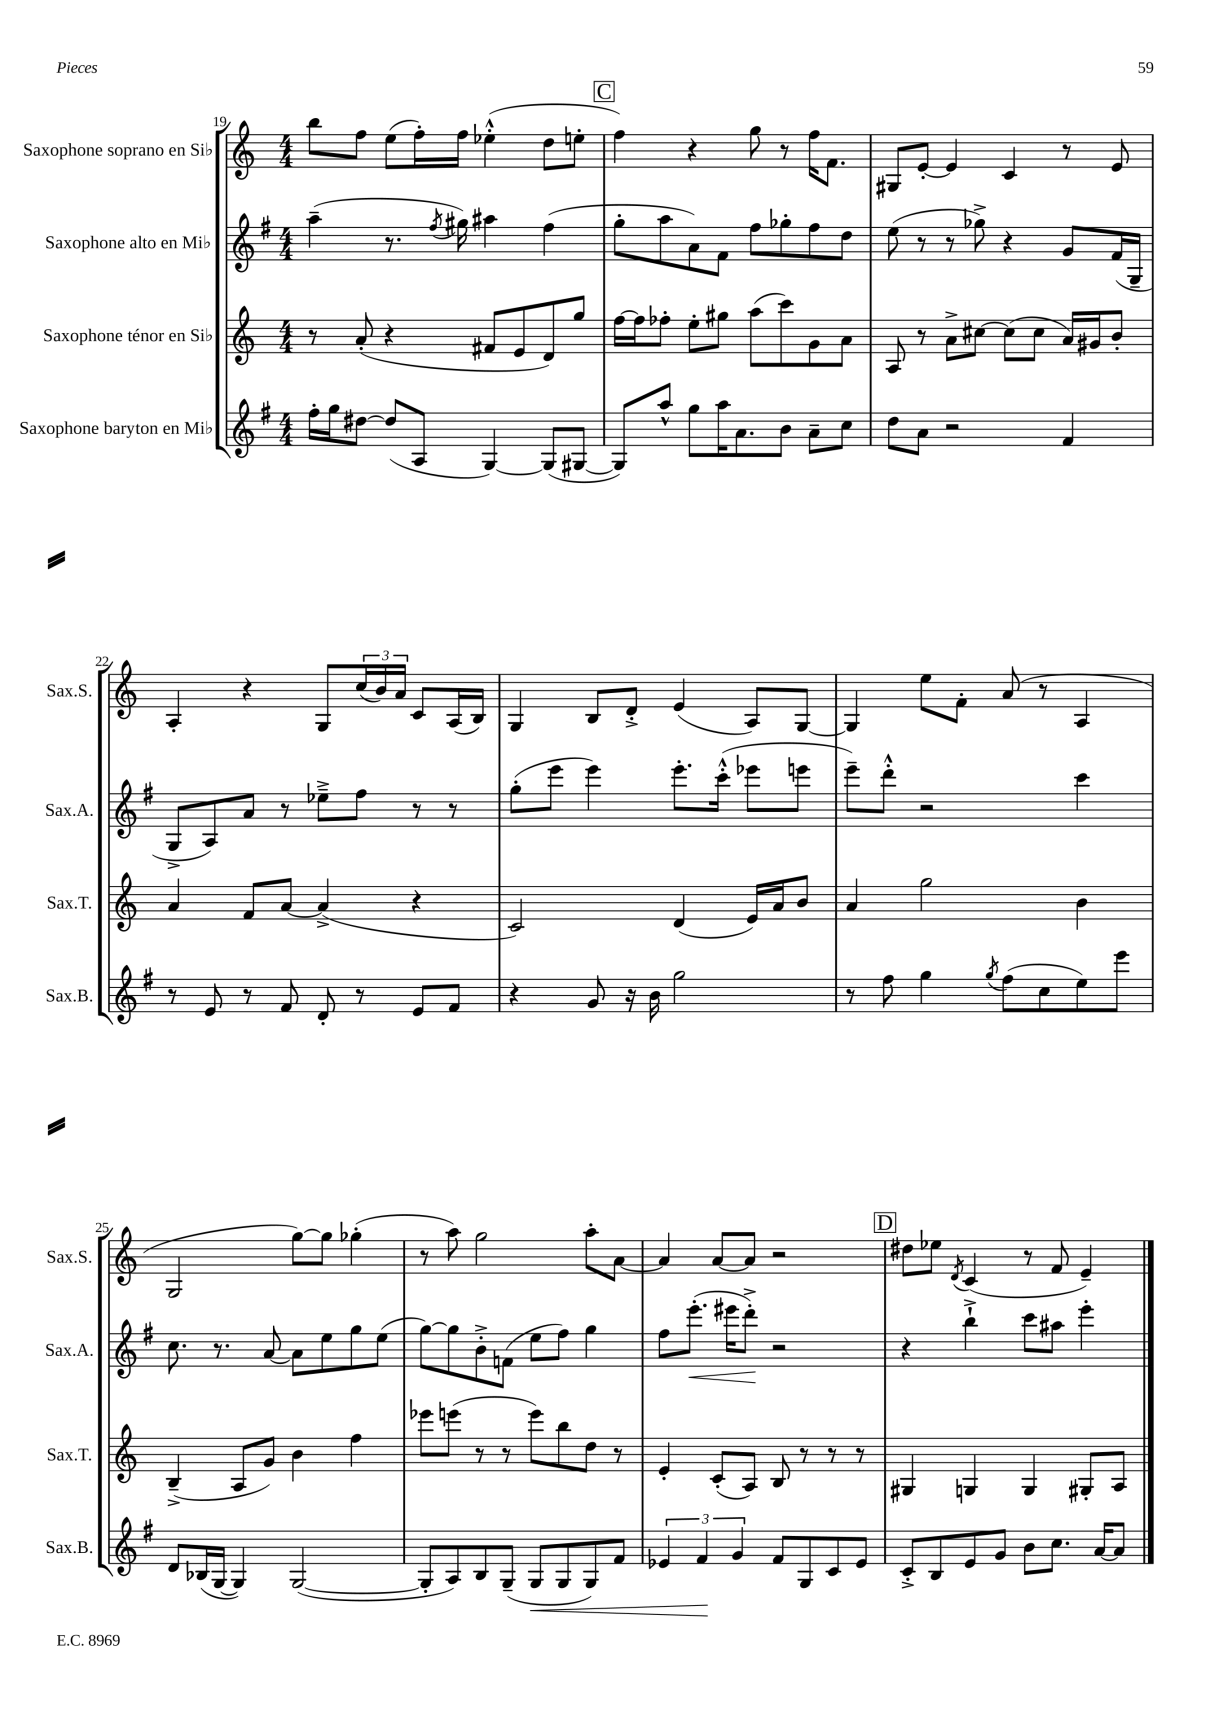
<<
\new StaffGroup <<
\new Staff = "s0" \with { instrumentName = "Saxophone soprano en Sib" shortInstrumentName = "Sax.S." } {
    \clef treble \key c \major \numericTimeSignature \time 4/4
    b''8 f''8 e''8( f''16-.) f''16 ees''4-.-^( d''8 e''8-. |
    \mark \markup { \box "C" } f''4) r4 g''8 r8 f''16 f'8. |
    gis8 e'8~-. e'4 c'4 r8 e'8 |
    a4-. r4 g8 \tuplet 3/2 { c''16( b'16) a'16 } c'8 a16( b16) |
    g4 b8 d'8-.-> e'4( a8) g8~ |
    g4 e''8 f'8-. a'8( r8 a4 |
    g2 g''8~) g''8 ges''4-.( |
    r8 a''8) g''2 a''8-. a'8~ |
    a'4 a'8~ a'8 r2 |
    \mark \markup { \box "D" } dis''8 ees''8 \acciaccatura { d'8 } c'4( r8 f'8 e'4--) \bar "|." |
}
\new Staff = "s1" \with { instrumentName = "Saxophone alto en Mib" shortInstrumentName = "Sax.A." } {
    \clef treble \key g \major \numericTimeSignature \time 4/4
    a''4--( r8. \acciaccatura { fis''8 } gis''16) ais''4 fis''4( |
    \mark \markup { \box "C" } g''8-. a''8 a'8) fis'8 fis''8 ges''8-. fis''8 d''8 |
    e''8( r8 r8 ges''8->) r4 g'8 fis'16( g16-- |
    g8-> a8) a'8 r8 ees''8---> fis''8 r8 r8 |
    g''8-.( e'''8 e'''4) e'''8.-. c'''16-.-^( ees'''8 e'''8 |
    e'''8--) d'''8-.-^ r2 c'''4 |
    c''8. r8. a'8~ a'8 e''8 g''8 e''8( |
    g''8~) g''8 b'8-.-> f'8( e''8 fis''8) g''4 |
    fis''8 e'''8.-.\<( eis'''16 d'''8-.->\!) r2 |
    \mark \markup { \box "D" } r4 b''4-!-> c'''8 ais''8 e'''4-. \bar "|." |
}
\new Staff = "s2" \with { instrumentName = "Saxophone ténor en Sib" shortInstrumentName = "Sax.T." } {
    \clef treble \key c \major \numericTimeSignature \time 4/4
    r8 a'8-.( r4 fis'8 e'8 d'8) g''8 |
    \mark \markup { \box "C" } f''16~ f''16 fes''8-. e''8-. gis''8 a''8( c'''8) g'8 a'8 |
    a8 r8 a'8-> cis''8~ cis''8( cis''8 a'16) gis'16 b'8-. |
    a'4 f'8 a'8~ a'4->( r4 |
    c'2) d'4( e'16) a'16 b'8 |
    a'4 g''2 b'4 |
    b4--->( a8 g'8) b'4 f''4 |
    ees'''8 e'''8( r8 r8 e'''8) b''8 d''8 r8 |
    e'4-. c'8-.( a8) b8 r8 r8 r8 |
    \mark \markup { \box "D" } gis4 g4 g4 gis8-. a8 \bar "|." |
}
\new Staff = "s3" \with { instrumentName = "Saxophone baryton en Mib" shortInstrumentName = "Sax.B." } {
    \clef treble \key g \major \numericTimeSignature \time 4/4
    fis''16-. g''16 dis''8~ dis''8( a8 g4~) g8( gis8~ |
    \mark \markup { \box "C" } gis8) a''8-^ g''8 a''16 a'8. b'8 a'8-- c''8 |
    d''8 a'8 r2 fis'4 |
    r8 e'8 r8 fis'8 d'8-. r8 e'8 fis'8 |
    r4 g'8 r16 b'16 g''2 |
    r8 fis''8 g''4 \acciaccatura { g''8 } fis''8( c''8 e''8) e'''8 |
    d'8 bes16( g16~ g4) g2~( |
    g8-. a8) b8 g8--( g8\< g8 g8) fis'8 |
    \tuplet 3/2 { ees'4 fis'4\! g'4 } fis'8 g8 c'8 ees'8 |
    \mark \markup { \box "D" } c'8-.-> b8 e'8 g'8 b'8 c''8. a'16~ a'8 \bar "|." |
}
>>
>>
\layout { \context { \Score currentBarNumber = #19 } }
